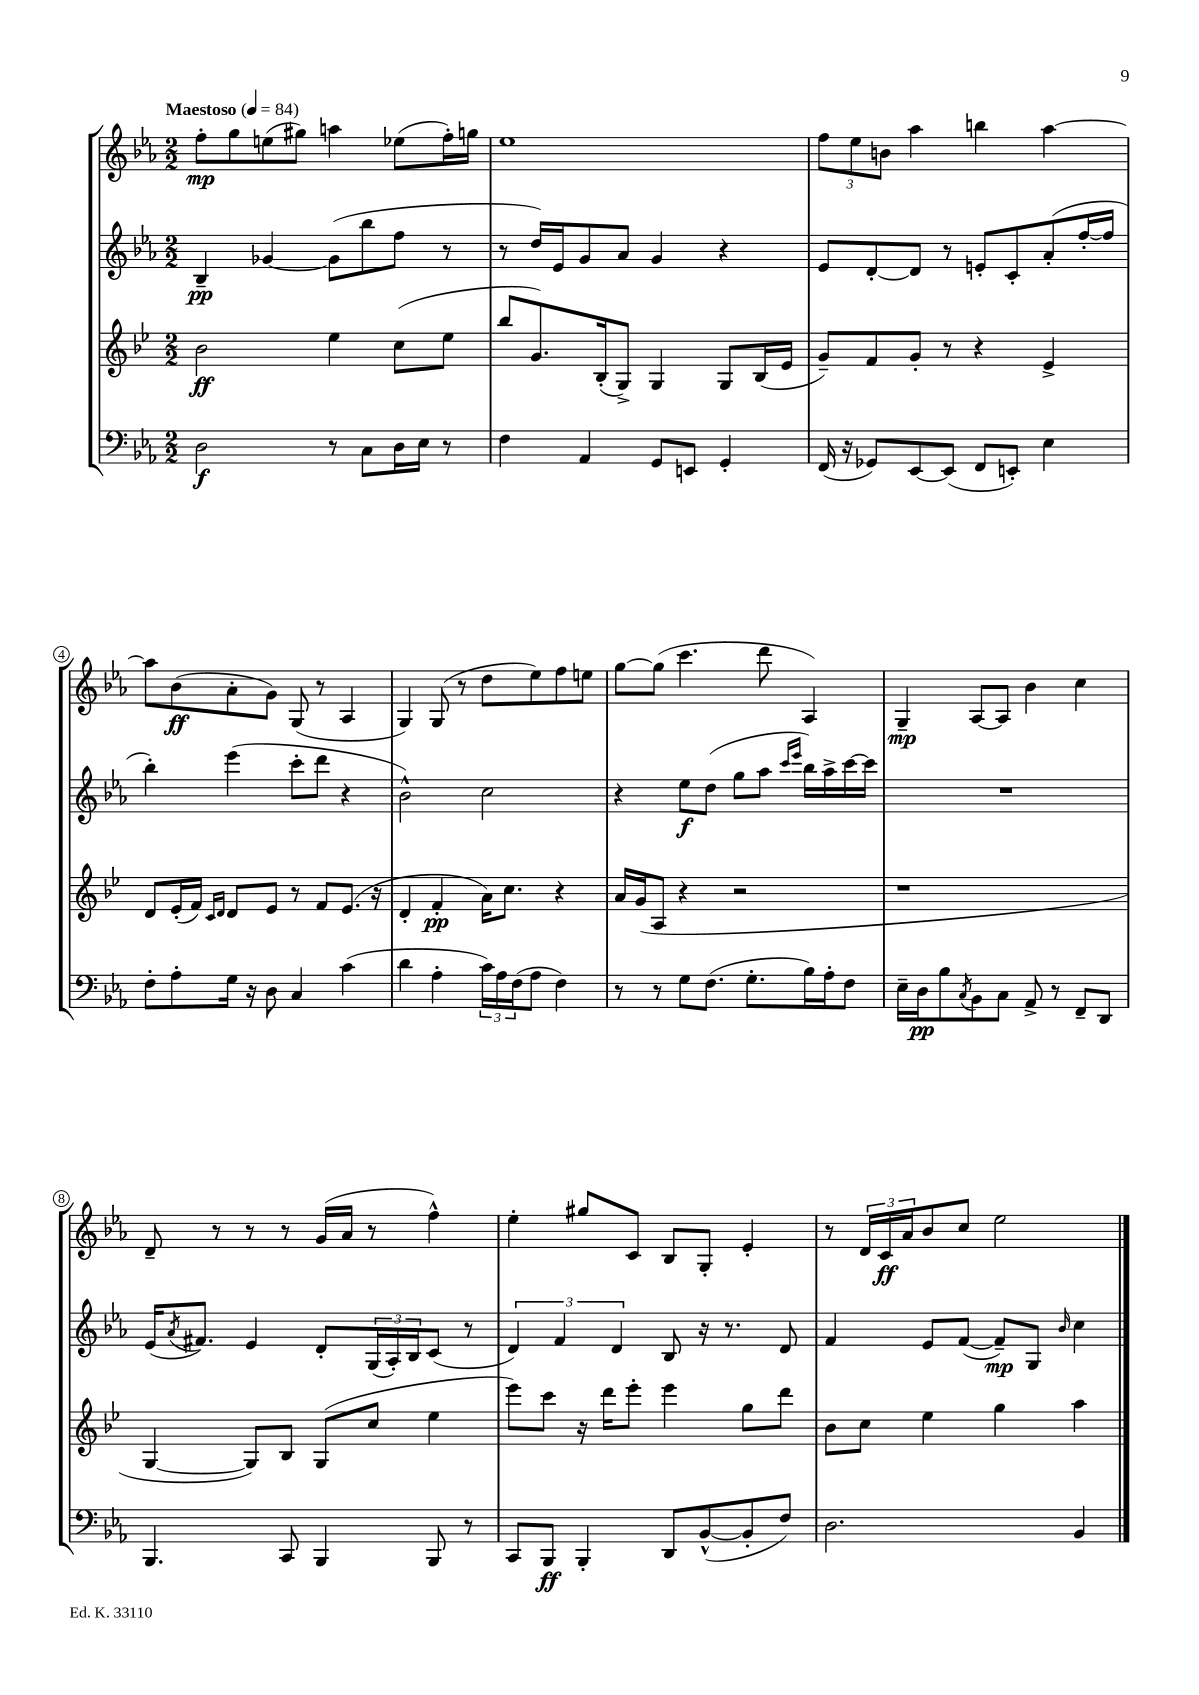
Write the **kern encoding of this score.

**kern	**kern	**kern	**kern
*staff4	*staff3	*staff2	*staff1
*clefF4	*clefG2	*clefG2	*clefG2
*k[b-e-a-]	*k[b-e-]	*k[b-e-a-]	*k[b-e-a-]
*M2/2	*M2/2	*M2/2	*M2/2
*MM84	*MM84	*MM84	*MM84
2D\	2b-\	4B-~/	8ff'\L
.	.	.	8gg\
.	.	[4g-/	(8ee\
.	.	.	8gg#\J)
8r	4ee-\	(8g-\]L	4aa\
8C\L	.	8bb-\	.
16D\L	(8cc\L	8ff\J	(8ee-\L
16E-\JJ	.	.	.
8r	8ee-\J	8r	16ff'\L)
.	.	.	16gg\JJ
=	=	=	=
4F\	8bb-/L	8r	1ee-
.	8.g/)	16dd/LL)	.
.	.	16e-/J	.
4AA-/	.	8g/	.
.	(16B-'/k	.	.
.	8G^/J)	8a-/J	.
8GG/L	4G/	4g/	.
8EE/J	.	.	.
4GG'/	8G/L	4r	.
.	(16B-/L	.	.
.	16e-/JJ	.	.
=	=	=	=
(16FF/	8g~/L)	8e-/L	12ff\L
16r	.	.	.
.	.	.	12ee-\
8GG-/L)	8f/	[8d'/	.
.	.	.	12b\J
[8EE-/	8g'/J	8d/]J	4aa-\
(8EE-/]J	8r	8r	.
8FF/L	4r	8e'/L	4bb\
8EE'/J)	.	8c'/	.
4E-\	4e-^/	(8a-'/	[4aa-\
.	.	[16ff'/L	.
.	.	16ff/]JJ	.
=	=	=	=
8F'\L	8d/L	4bb-'\)	8aa-\]L
8A-'\	(16e-'/L	.	(8b-\
.	16f/JJ)	.	.
.	16qqc/LL	.	.
.	16qqd/JJ	.	.
16G\Jk	8d/L	(4eee-\	8a-'\
16r	.	.	.
8D\	8e-/J	.	8g\J)
4C/	8r	8ccc'\L	(8G/
.	8f/L	8ddd\J	8r
(4c\	(8.e-/J	4r	4A-/
.	16r	.	.
=	=	=	=
4d\	4d'/	2b-^^\)	4G/)
4A-'\	4f'/	.	(8G/
.	.	.	8r
24c\LL)	16a\LK)	2cc\	8dd\L
24A-\	.	.	.
.	8.cc\J	.	.
(24F\J	.	.	.
8A-\J	.	.	8ee-\)
4F\)	4r	.	8ff\
.	.	.	8ee\J
=	=	=	=
8r	16a/LL	4r	[8gg\L
.	(16g/J	.	.
8r	8A/J	.	(8gg\]J
8G\L	4r	8ee-\L	4.ccc\
(8.F\J	.	(8dd\J	.
.	2r	8gg\L	.
8.G'\L	.	.	.
.	.	8aa-\J	8ddd\
.	.	16qqccc/LL	.
.	.	16qqeee-/JJ	.
16B-\L)	.	16bb-\LL)	4A-/)
16A-'\J	.	16aa-^\	.
8F\J	.	[16ccc\	.
.	.	16ccc\]JJ	.
=	=	=	=
16E-~\LL	1r	1r	4G~/
16D\J	.	.	.
8B-\	.	.	.
8qC/	.	.	.
8BB-\	.	.	[8A-/L
8C\J	.	.	8A-/]J
8AA-^/	.	.	4b-\
8r	.	.	.
8FF~/L	.	.	4cc\
8DD/J	.	.	.
=	=	=	=
4.BBB-/	[4G/	(16e-/LK	8d~/
.	.	8qa-/	.
.	.	8.f#/J)	.
.	.	.	8r
.	8G/]L)	4e-/	8r
8CC/	8B-/J	.	8r
4BBB-/	(8G/L	8d'/L	(16g/LL
.	.	.	16a-/JJ
.	8cc/J	(24G/L	8r
.	.	24A-'/)	.
.	.	24B-/J	.
8BBB-/	4ee-\	(8c/J	4ff^^\)
8r	.	8r	.
=	=	=	=
8CC/L	8eee-\L)	6d/)	4ee-'\
8BBB-/J	8ccc\J	.	.
.	.	6f/	.
4BBB-'/	16r	.	8gg#/L
.	16ddd\LK	.	.
.	.	6d/	.
.	8eee-'\J	.	8c/J
8DD/L	4eee-\	8B-/	8B-/L
([8BB-^^/	.	16r	8G'/J
.	.	8.r	.
8BB-'/]	8gg\L	.	4e-'/
8F/J)	8ddd\J	8d/	.
=	=	=	=
2.D\	8b-\L	4f/	8r
.	8cc\J	.	24d/LL
.	.	.	24c/
.	.	.	24a-/J
.	4ee-\	8e-/L	8b-/
.	.	([8f/J	8cc/J
.	4gg\	8f~/]L)	2ee-\
.	.	8G/J	.
.	.	16qqb-/	.
4BB-/	4aa\	4cc\	.
==	==	==	==
*-	*-	*-	*-
